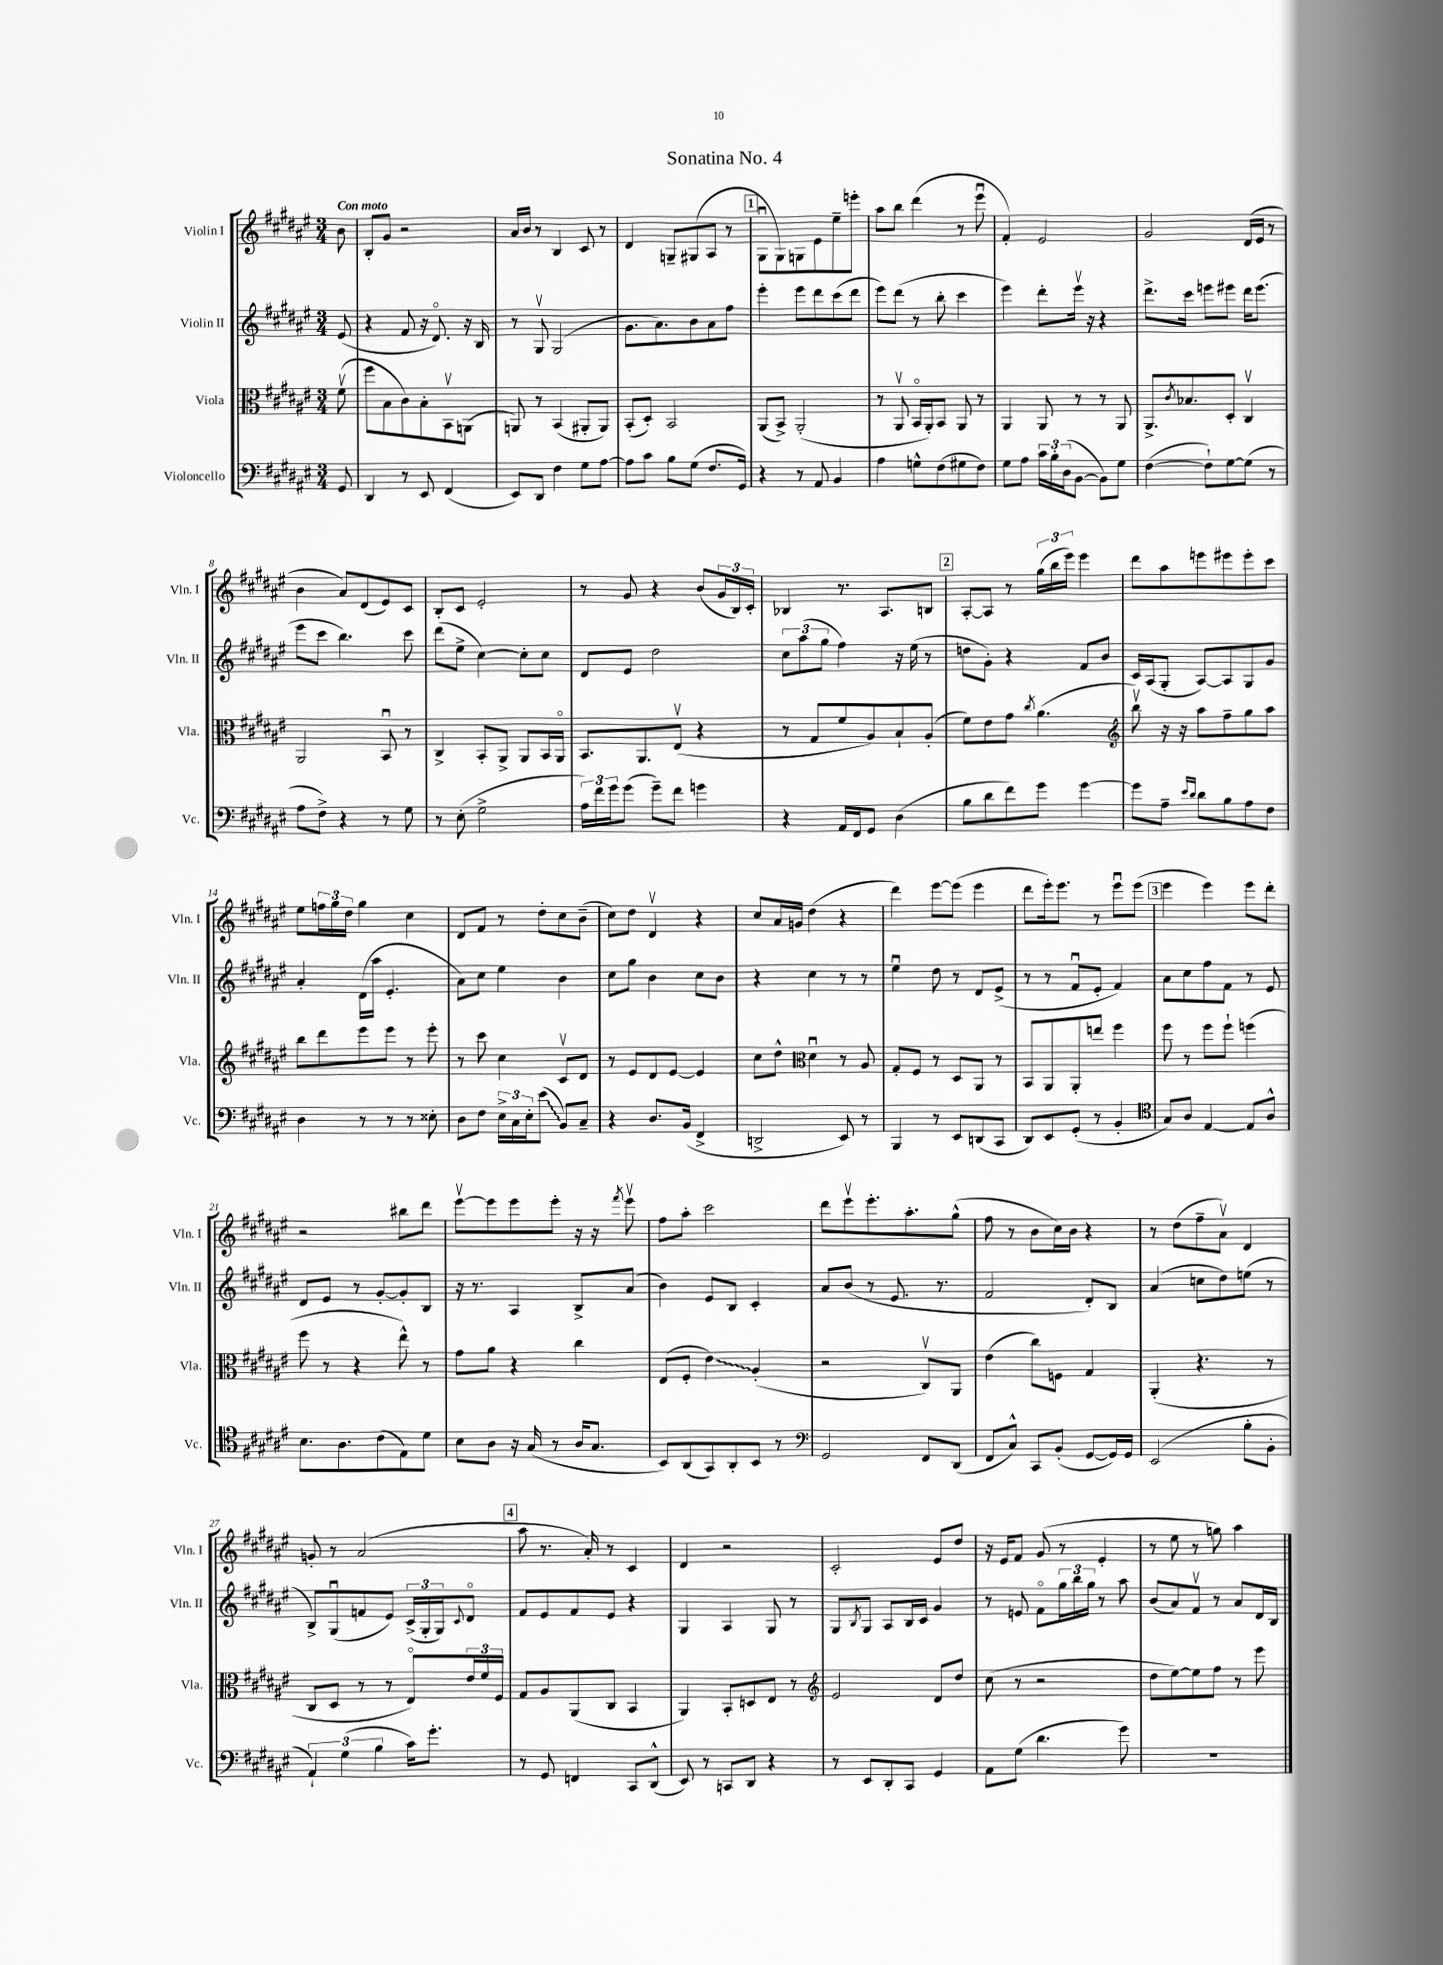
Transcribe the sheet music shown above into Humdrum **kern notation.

**kern	**kern	**kern	**kern
*staff4	*staff3	*staff2	*staff1
*clefF4	*clefC3	*clefG2	*clefG2
*k[f#c#g#d#a#e#]	*k[f#c#g#d#a#e#]	*k[f#c#g#d#a#e#]	*k[f#c#g#d#a#e#]
*M3/4	*M3/4	*M3/4	*M3/4
8GG#	(8f#v	(8e#	8b
=	=	=	=
4DD#	8ff#	4r	8B'
.	8B	.	8g#
8r	8c#)	8f#	2r
8EE#	8B'	16r	.
.	.	8.d#o)	.
(4FF#	8BBv	.	.
.	(8AA	16r	.
.	.	16B	.
=	=	=	=
8EE#)	8AA)	8r	16a#
.	.	.	16b
8DD#	8r	8G#v	8r
4F#	(4BB	(2G#	4B
8G#	8AA#'	.	8c#
[8A#	8AA#)	.	8r
=	=	=	=
8A#]	(8BB'	8.g#	4d#
8c#	8D#')	.	.
.	.	8.a#)	.
8B	2BB	.	8G~
(8G#	.	8b	(8G#
8.F#	.	8a#	8A#
.	.	8ff#	8r
16GG#)	.	.	.
=	=	=	=
4r	(8AA#	4eee#'	8G#u
.	8BB^)	.	8G#)
8r	(2AA#'	8eee#	8G
8AA#	.	8ddd#	8e#
4BB	.	(8ccc#	8ee#~
.	.	8ddd#	8eee'
=	=	=	=
4A#	8r	8eee#)	8aa#
.	8AA#v	(8ddd#	8bb
8G^^	16BBo	8r	(4ddd#
.	16AA#')	.	.
(8F#	8BB	8bb'	.
8G#	8AA#	4ccc#	8r
8F#)	8r	.	8eee#u
=	=	=	=
8G#	4AA#	4eee#)	4f#')
8A#	.	.	.
24c#	8AA#	8ddd#'	2e#
24B'	.	.	.
(24D#	.	.	.
[8BB	8r	16eee#v	.
.	.	16r	.
8BB])	8r	4r	.
8G#	8AA#	.	.
=	=	=	=
([4F#	8.AA#^	8.ddd#^	2g#
.	8qc#	.	.
.	8.B-	16ccc#	.
8F#`])	.	8eee	.
[8G#	8D#'	8eee#	.
(8G#]	4C#v	16ddd#	(16d#
.	.	(8.eee#	16e#
8r	.	.	8r
=	=	=	=
8A#	2AA#	8eee#	4b
8F#^)	.	8ccc#	.
4r	.	4.bb)	8a#)
.	.	.	(8d#
8r	8BBu	.	8e#)
8G#	8r	8ccc#	8c#
=	=	=	=
8r	4C#^	(8ddd#	8B'
(8E#'	.	8ee#^	8c#
2G#^	8BB'	[4cc#)	2e#'
.	8AA#^	.	.
.	8AA#	8cc#']	.
.	16BB	8cc#	.
.	16AA#o	.	.
=	=	=	=
24A#)	8.BB	8d#	8r
24f#	.	.	.
24g#	.	.	.
(8g#	.	8e#	8g#
.	8.AA#	.	.
8g#~)	.	2dd#	4r
8f#	(8E#v	.	.
4g	4r	.	(8b
.	.	.	24g#
.	.	.	24B)
.	.	.	24c#'
=	=	=	=
4r	8r	12cc#	4B-
.	.	(12aa#	.
.	8G#	.	.
.	.	12gg#	.
16AA#	8f#	4ff#)	8.r
16FF#	.	.	.
8GG#	8A#)	.	.
.	.	.	8.A#
(4D#	8B`	16r	.
.	.	(16ee#	.
.	(8A#'	8r	8B
=	=	=	=
8B	8f#)	8dd	[8A#'
8d#	8e#	8g#')	8A#]
8f#)	8g#	4r	8r
.	8qcc#	.	.
8g#	(4.a#	.	(24gg#
.	.	.	24bb
.	.	.	24eee#)
[4g#	.	8f#	4eee#
.	.	8b	.
=	=	=	=
*	*clefG2	*	*
8g#]	8bbv)	16c#	8ddd#
.	.	(16A#	.
8A#~	16r	8G#'	8aa#
.	16r	.	.
16qqe#	.	.	.
16qqd#	.	.	.
8d#	8aa#	[8A#)	8eee
8B	8ff#~	8A#]	8eee#
8A#	8gg#	8G#	8eee#'
8F#	8aa#	8g#	8ccc#
=	=	=	=
4D#	8bb	4a#'	8ee#
.	8ddd#	.	24ff
.	.	.	24gg#
.	.	.	24dd#
8r	8eee#	(16d#	4gg#
.	.	16aa#	.
8r	8eee#	4.e#'	.
8r	8r	.	4cc#
8E##'	8eee#'	.	.
=	=	=	=
8D#	8r	8a#)	8d#
8F#	8ccc#	8cc#	8f#
24E#^	4cc#	4ee#	8r
24C#	.	.	.
24E#'	.	.	.
(8e#	.	.	8dd#'
8BB)	8c#v	4b	8cc#
8C#~	8d#	.	(8b~
=	=	=	=
4r	8r	8cc#	8cc#)
.	8e#	8gg#	8dd#
8.D#	8d#	4b	4d#v
.	[8e#	.	.
(16BB	.	.	.
4FF#^	4e#]	8cc#	4r
.	.	8b	.
=	=	=	=
2DD^	8cc#	4r	8cc#
.	8dd#^^	.	16a#
.	.	.	16g
*	*clefC3	*	*
.	4d#u	4cc#	(4dd#
8EE#)	8r	8r	4r
8r	8A#	8r	.
=	=	=	=
4BBB	8G#'	4ee#u	4ddd#)
.	8F#	.	.
8r	8r	8dd#	[8eee#
8EE#	8D#	8r	(8eee#]
(8DD	8AA#	8d#	4eee#
8CC#	8r	(8e#^	.
=	=	=	=
8DD#)	8BB	8r	8ddd#
8EE#	8AA#	8r	16eee#')
.	.	.	8.eee#
(8GG#'	8AA#'	8f#u	.
8r	8ee	8e#'	8r
4BB'	4ff#	4f#)	8eee#u
.	.	.	(8eee#
=	=	=	=
*clefC4	*	*	*
8G#)	8ff#	8a#	4eee#
8A#	8r	8cc#	.
[4E#	8ff#	8ff#	4eee#)
.	8ff#`	8f#	.
8E#]	(4ff	8r	8eee#
8A#^^	.	8e#	8ddd#'
=	=	=	=
8.B	8ff#	8d#	2r
.	8r	8e#	.
8.A#	.	.	.
.	4r	8r	.
(8c#	.	[8g#'	.
8E#)	8ee#^^)	8g#']	8bb#
8d#	8r	8B	8ddd#
=	=	=	=
8B	8g#	16r	[8eee#v
.	.	8.r	.
8A#	8a#	.	8eee#]
16r	4r	4A#	8eee#
(16G#	.	.	.
8r	.	.	8eee#'
16A#	4cc#	8B^	16r
8.G#	.	.	16r
.	.	.	8qfff#
.	.	(8a#	8eee#v
=	=	=	=
8BB)	(8E#	4b)	8ff#
(8AA#	8F#'	.	8aa#'
8GG#)	4e#)	8e#	2ccc#
8AA#'	.	8B	.
8BB	(4A#'	4c#'	.
8r	.	.	.
=	=	=	=
*clefF4	*	*	*
2GG#	2r	8a#	8ddd#
.	.	(8b	8eee#v
.	.	8r	8.eee#'
.	.	8.e#	.
.	.	.	8.aa#'
8FF#	8C#v)	.	.
.	.	8.r	.
(8DD#	8AA#	.	(8gg#^^
=	=	=	=
8FF#	(4e#	2f#	8ff#
8C#^^)	.	.	8r
8CC#	8cc#)	.	8b
(8BB'	8F	.	16cc#)
.	.	.	16b
[8GG#	4G#	8d#')	4r
16GG#])	.	8B	.
16GG#	.	.	.
=	=	=	=
(2EE#	(4AA#'	(4a#	8r
.	.	.	(8dd#
.	4.r	8cc	8ff#~
.	.	8dd#)	8a#v)
8B'	.	(8ee	4d#
8BB'	8r	8r	.
=	=	=	=
6AA#`)	8C#	8B^)	8g'
.	8D#	(8G#u	8r
(6G#	.	.	.
.	8r	8f	(2a#
6B	.	.	.
.	8r	8e#)	.
16c#)	8E#o)	(24c#^	.
.	.	24G#'	.
8.g#'	.	.	.
.	.	24G#)	.
.	.	8qqc#	.
.	24e#	8d#o	.
.	24f#	.	.
.	24F#	.	.
=	=	=	=
8r	8G#	8f#	8aa#
8GG#	8A#	8e#	8.r
4FF	(8AA#	8f#	.
.	.	.	16a#')
.	8C#	8e#	8r
8CC#	4BB	4r	4c#
(8DD#^^	.	.	.
=	=	=	=
8EE#)	4AA#)	4G#	4d#
8r	.	.	.
8CC	8BB'	4A#	2r
8DD#	8D	.	.
4r	8E#	8G#	.
.	8r	8r	.
=	=	=	=
*	*clefG2	*	*
8r	2e#	8G#	2c#'
.	.	8qB	.
8EE#	.	8G#	.
8DD#'	.	8A#	.
8CC#	.	16B	.
.	.	16c#	.
4GG#	8d#	4g#	8e#
.	8dd#	.	8dd#
=	=	=	=
8AA#	(8cc#	8r	16r
.	.	.	16e#
(8G#	8r	8e	8f#
4.d#	2r	8f#o	(8g#
.	.	24gg#	8r
.	.	24bb	.
.	.	24gg#	.
.	.	8r	4e#'
8g#)	.	8aa#	.
=	=	=	=
2.r	8dd#	(8b	8r
.	[8ee#)	8a#)	8ee#
.	8ee#]	8f#v	8r
.	8ff#	8r	8gg)
.	8r	8a#	4aa#
.	8eee#	16d#	.
.	.	16B	.
==	==	==	==
*-	*-	*-	*-
